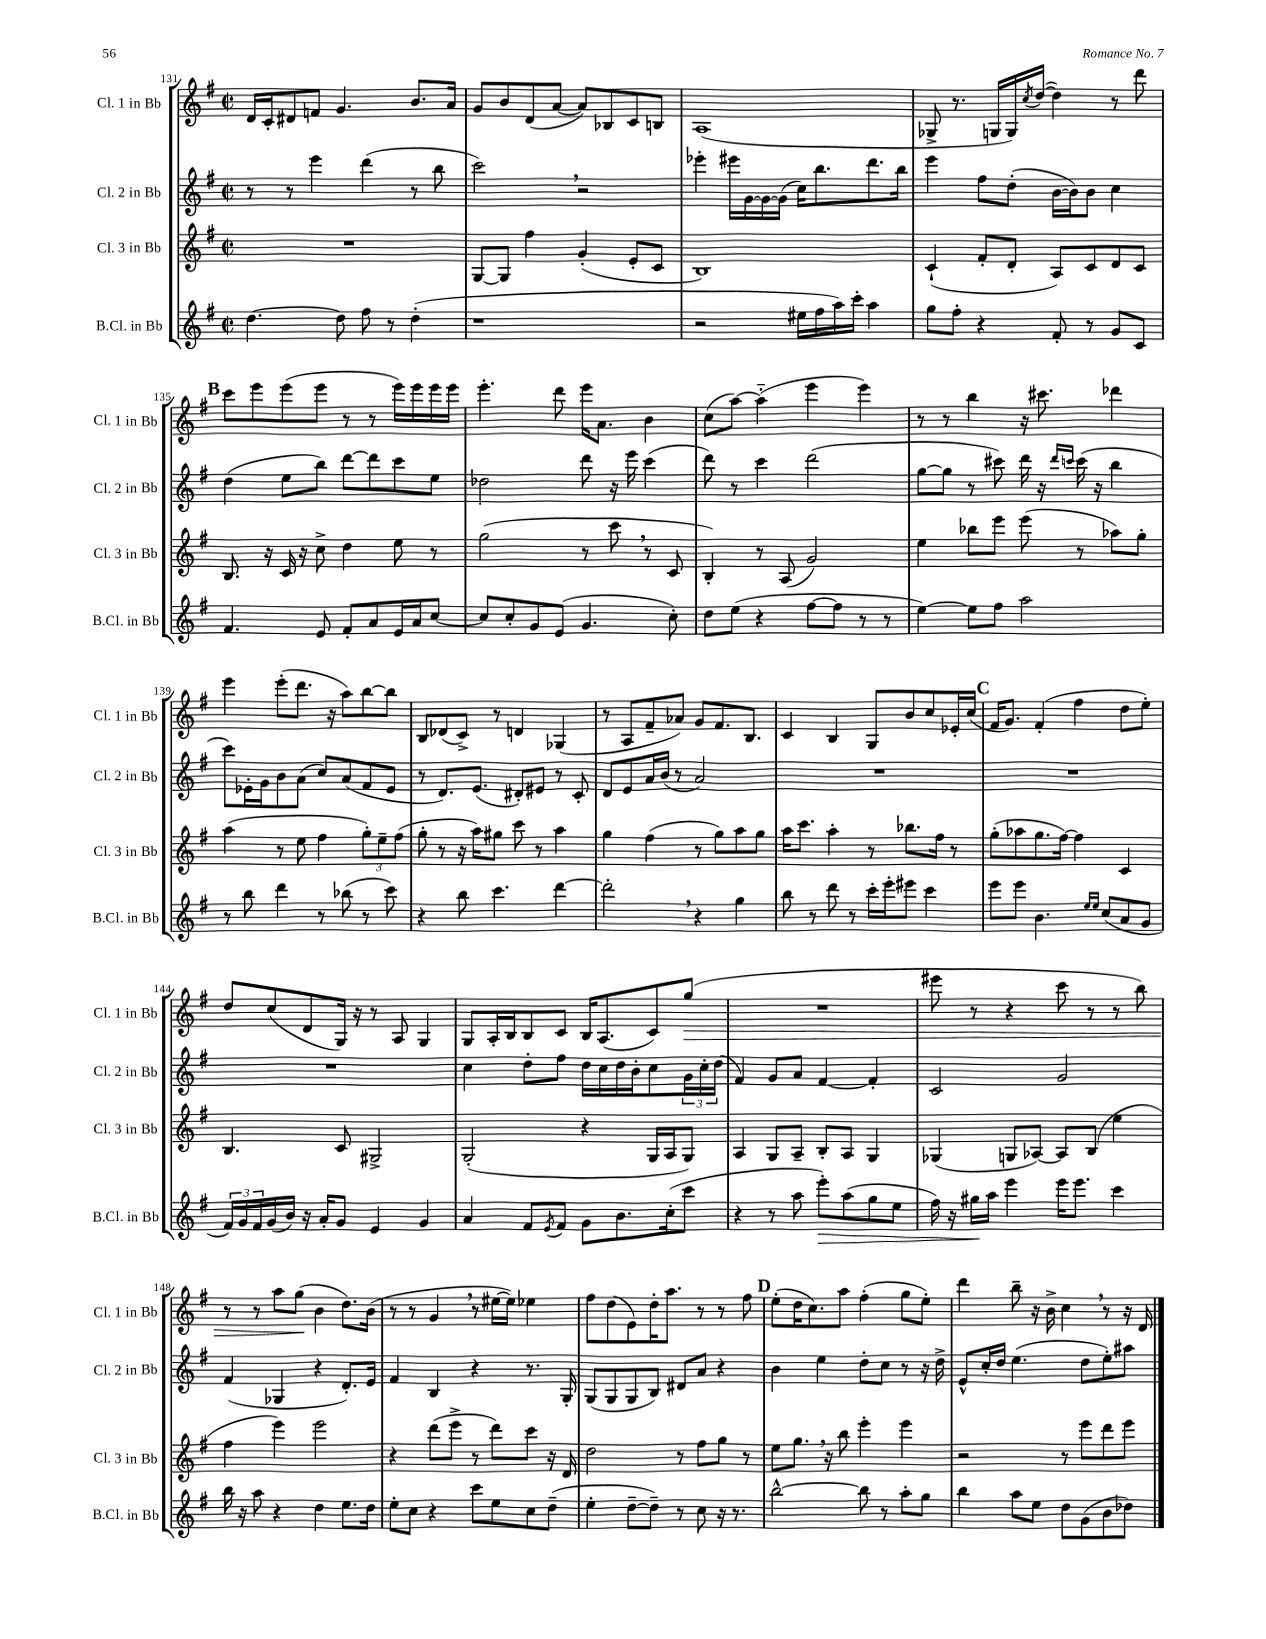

**kern	**kern	**kern	**kern
*staff4	*staff3	*staff2	*staff1
*clefG2	*clefG2	*clefG2	*clefG2
*k[f#]	*k[f#]	*k[f#]	*k[f#]
*M2/2	*M2/2	*M2/2	*M2/2
*met(c|)	*met(c|)	*met(c|)	*met(c|)
[4.dd	1r	8r	16d
.	.	.	16c'
.	.	8r	8d#
.	.	4eee	8f
8dd]	.	.	4.g
8ff#	.	(4ddd	.
8r	.	.	.
(4dd'	.	8r	8.b
.	.	8bb	.
.	.	.	16a
=	=	=	=
1r	[8G	2ccc)	8g
.	8G]	.	8b
.	4ff#	.	(8d
.	.	.	[8a
.	(4g'	2r	8a])
.	.	.	8B-
.	8e'	.	8c
.	8c	.	8B
=	=	=	=
2r	1B)	4eee-'	(1A
.	.	16eee#	.
.	.	[16g	.
.	.	16g_	.
.	.	(16g]	.
16ee#	.	16cc)	.
16ff#	.	8.bb	.
16aa)	.	.	.
16ccc'	.	.	.
4aa	.	8.ddd	.
.	.	16bb	.
=	=	=	=
8gg	(4c`	4eee	8G-^
8ff#'	.	.	8.r
4r	8f#'	8ff#	.
.	.	.	16G
.	8d'	(8dd'	16G)
.	.	.	8qcc
.	.	.	([16dd
8f#'	8A)	[16b	4dd])
.	.	16b])	.
8r	8c	8b	.
8g	8d	4cc	8r
8c	8c	.	8ddd
=	=	=	=
4.f#	8.B	(4dd	8ccc
.	.	.	8eee
.	16r	.	.
.	16c	8ee	(8eee
.	16r	.	.
8e	8cc^	8bb)	8eee
8f#'	4dd	[8ddd	8r
8a	.	8ddd]	8r
16e	8ee	8ccc	16eee)
16a	.	.	16eee
[8cc	8r	8ee	16eee
.	.	.	16eee
=	=	=	=
8cc]	(2gg	2dd-	4.eee'
8cc'	.	.	.
8g	.	.	.
(8e	.	.	8ddd
4.g	8r	8ddd	16eee
.	.	.	8.a
.	8ccc	16r	.
.	.	16eee	.
.	8r	(4ccc	4b
8cc')	8c	.	.
=	=	=	=
8dd	4B')	8ddd)	(8cc
(8ee	.	8r	[8aa)
4r	8r	4ccc	(4aa'~]
.	(8A	.	.
[8ff#	2g)	(2ddd	4eee
8ff#]	.	.	.
8r	.	.	4eee)
8r	.	.	.
=	=	=	=
[4ee)	4ee	[8gg	8r
.	.	8gg]	8r
8ee]	8bb-	8r	4bb
8ff#	8eee	8ccc#)	.
2aa	(8eee	16ddd	16r
.	.	16r	8.ccc#
.	.	16qqddd	.
.	.	16qqccc	.
.	8r	(16ccc	.
.	.	16r	.
.	8aa-)	4bb	4ddd-
.	8gg'	.	.
=	=	=	=
8r	(4aa	8ccc)	4eee
8bb	.	16e-'	.
.	.	16g	.
4ddd	8r	8b	(8eee'
.	8ee	(8a	8.ddd
8r	4ff#	8cc)	.
.	.	.	16r
(8bb-	.	(8a	8aa)
8r	12gg')	8f#	[8bb
.	12ee~	.	.
8ccc)	.	8e-	8bb]
.	(12ff#	.	.
=	=	=	=
4r	8gg'	8r	8B
.	8r	8.d)	(8d-
8bb	16r	.	8c^)
.	16aa)	(8.e	.
4.ccc	8gg#	.	8r
.	8ccc	8d#')	4d
.	8r	8e#	.
[4ddd	4aa	8r	(4G-
.	.	8c'	.
=	=	=	=
2ddd']	4gg	8d	8r
.	.	8e	8A
.	(4ff#	16a	8f#~
.	.	(16b	.
.	.	8r	8a-)
4r	8r	2a)	8g
.	8gg)	.	8.f#
4gg	8aa	.	.
.	.	.	8.B
.	8gg	.	.
=	=	=	=
8bb	16aa	1r	4c
.	8.ccc	.	.
8r	.	.	.
8ddd	4aa'	.	4B
8r	.	.	.
16ccc'	8r	.	8G
16eee'	.	.	.
8eee#	8.bb-	.	8b
4ccc	.	.	8cc
.	16ff#	.	.
.	8r	.	16e-'
.	.	.	(16cc
=	=	=	=
8eee	(8gg'	1r	16f#
.	.	.	8.g)
8eee	8aa-	.	.
4.b	8.gg	.	(4f#'
.	[16ff#)	.	.
.	4ff#]	.	4ff#
16qqee	.	.	.
16qqee	.	.	.
(8cc	.	.	.
8a	4c	.	8dd
8g	.	.	8ee')
=	=	=	=
24f#)	4.B	1r	8dd
24g	.	.	.
24f#	.	.	.
(16g	.	.	(8cc
16b)	.	.	.
16r	.	.	8d
16a'	.	.	.
8g	8c	.	16G)
.	.	.	16r
4e	2G#^	.	8r
.	.	.	8A
4g	.	.	4G
=	=	=	=
4a	(2G'	4cc	8G
.	.	.	16A'
.	.	.	16B
8f#	.	8dd'	8B
8qe	.	.	.
8f#	.	8ff#	8c
8g	4r	16dd	16B
.	.	16cc	(8.A
8.b	.	16dd	.
.	.	16b'	.
.	16G	8cc	8c)
(16cc'	16A	.	.
8ccc	8G)	24g	(8gg
.	.	24cc'	.
.	.	(24dd	.
=	=	=	=
4r	4A	4f#)	1r
8r	8G	8g	.
8aa	8A~	8a	.
8eee')	8B'	[4f#	.
(8aa	8A	.	.
8gg	4G	4f#']	.
8ee	.	.	.
=	=	=	=
16ff#)	(4G-	2c	8eee#
16r	.	.	.
16gg#	.	.	8r
16aa	.	.	.
4eee	8G	.	4r
.	[8A-)	.	.
16eee	8A-]	2g	8ccc
8.eee	.	.	.
.	(8B	.	8r
4ccc	4ee	.	8r
.	.	.	8bb)
=	=	=	=
16bb	4ff#	(4f#	8r
16r	.	.	.
8aa	.	.	8r
4r	4eee)	4G-	8aa
.	.	.	(8gg
4dd	2eee	4r	4b
8.ee	.	8.d')	8.dd)
16dd	.	16e	(16b
=	=	=	=
8ee'	4r	4f#	8r
8cc	.	.	8r
4r	(8ddd	4B	4g
.	8eee^	.	.
8ccc	8r	4r	8r
8ee	8ddd)	.	[16ee#
.	.	.	16ee#])
8cc	8ccc	8.r	4ee-
(8dd~	16r	.	.
.	16d	16G'	.
=	=	=	=
4ee'	2dd	(8G	8ff#
.	.	8G	(8dd
[8dd~	.	8G	8e)
8dd~])	.	8B)	16dd'
.	.	.	8.aa
8r	8r	8d#	.
8cc	8ff#	8a	8r
16r	8gg	4r	8r
8.r	.	.	.
.	8r	.	8ff#
=	=	=	=
[2bb^^	8ee	4b	(8ee'
.	8.gg	.	16dd
.	.	.	8.cc)
.	.	4ee	.
.	16r	.	.
.	8bb	.	8aa
8bb]	4eee'	8dd'	(4ff#'
8r	.	8cc	.
8aa'	4eee	8r	8gg
8gg	.	16r	8ee')
.	.	16dd^	.
=	=	=	=
4bb	2r	8e^^	4ddd
.	.	16cc'	.
.	.	16dd	.
8aa	.	(4.ee	8bb~
8ee	.	.	16r
.	.	.	16b^
8dd	8r	.	4cc
(8g	8eee	8dd	.
8b	8ddd	8ee')	8r
8dd-)	8eee	8aa#	16r
.	.	.	16d
==	==	==	==
*-	*-	*-	*-
